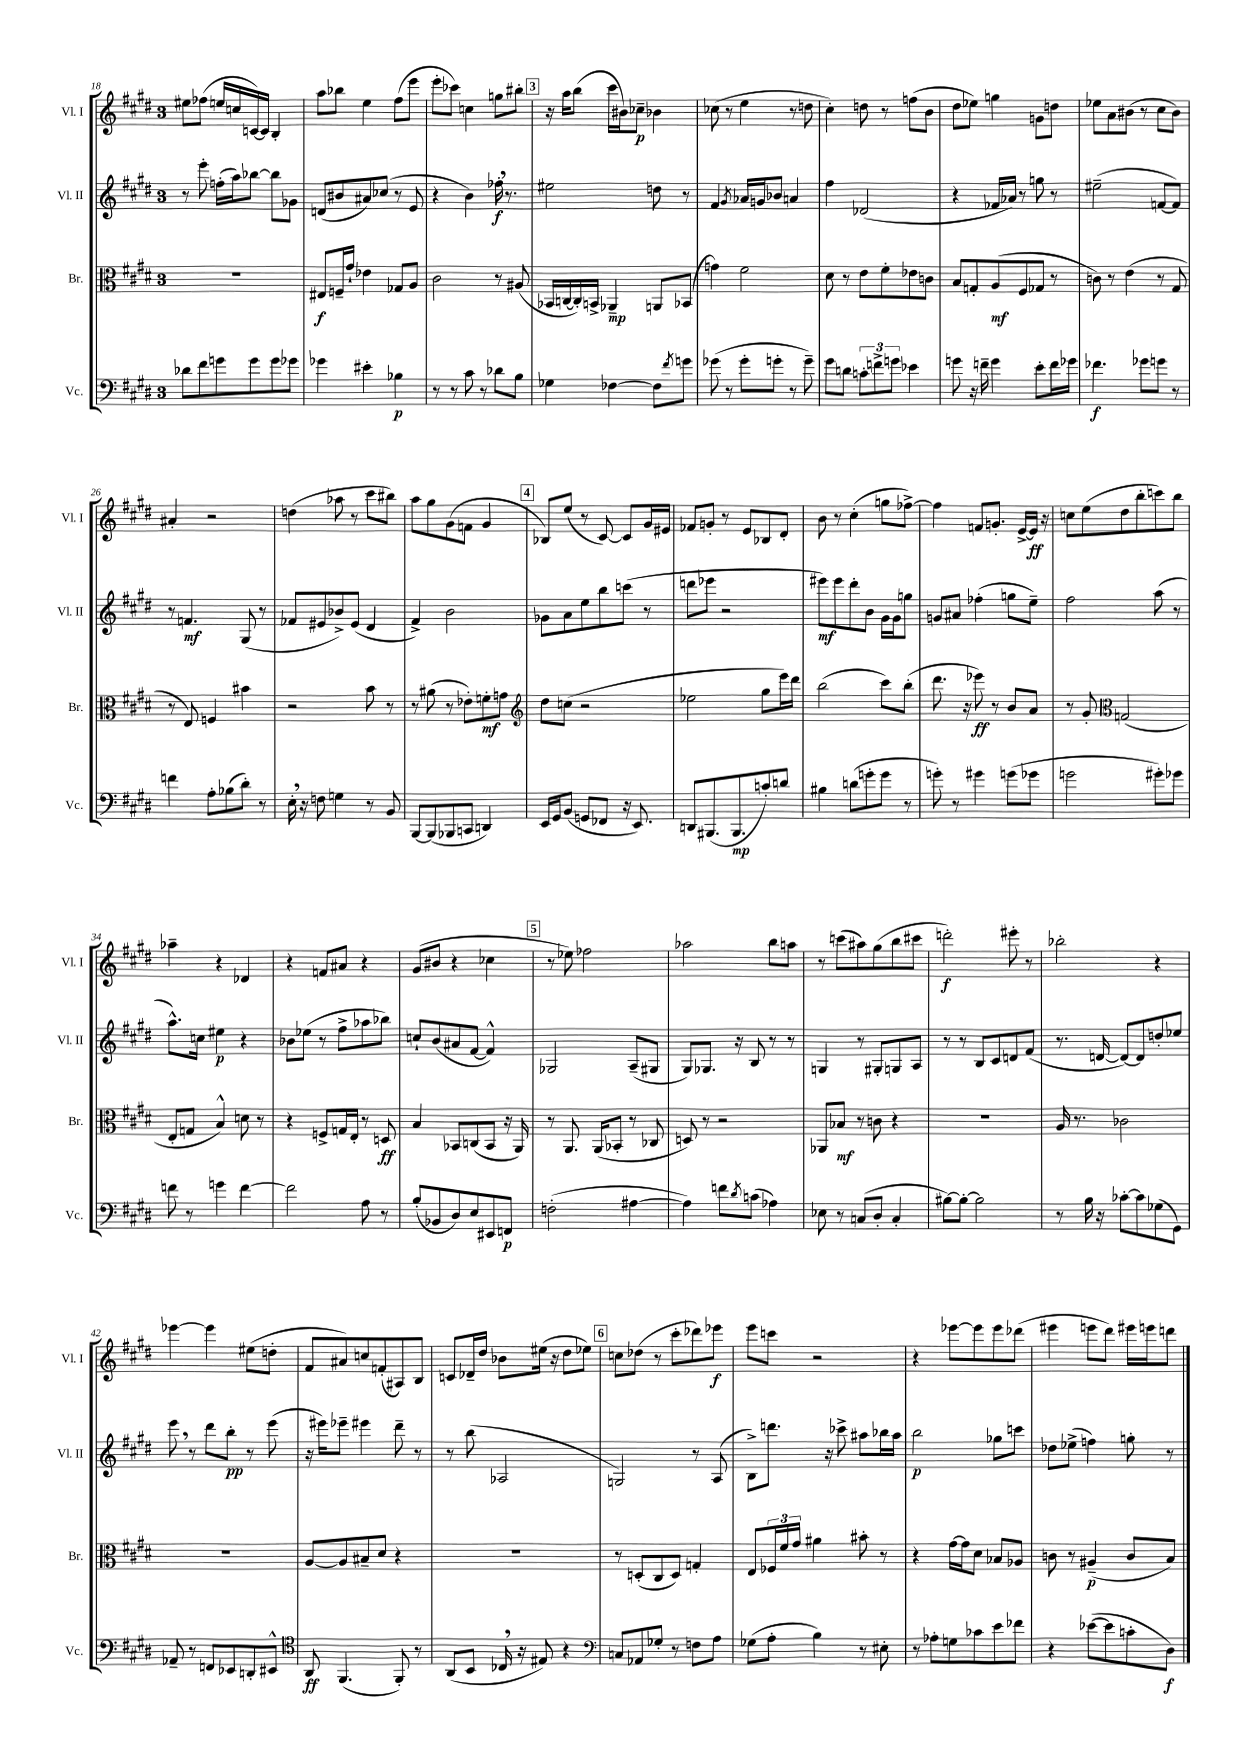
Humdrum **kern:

**kern	**kern	**kern	**kern
*staff4	*staff3	*staff2	*staff1
*clefF4	*clefC3	*clefG2	*clefG2
*k[f#c#g#d#]	*k[f#c#g#d#]	*k[f#c#g#d#]	*k[f#c#g#d#]
*M3/4	*M3/4	*M3/4	*M3/4
8d-\L	2.r	8r	8ee#\L
8f#\	.	8eee'\	(8ff-\J
8g\	.	(16ff'\LL	16ee/LL
.	.	16aa\J)	16cc/
8g\	.	[8bb-\J	[16c/)
.	.	.	16c/]JJ
8g\	.	8bb-\]L	4B'/
8g-\J	.	8g-\J	.
=	=	=	=
4g-\	8E#/L	(8d/L	8aa\L
.	16F~/L	8b#/	8bb-\J
.	16g#`/JJ	.	.
4e#'\	4e-\	8a#/)	4ee\
.	.	(8cc-/J	.
4B-\	8G-/L	8r	(8ff#\L
.	8A/J	8e/	8eee\J
=	=	=	=
8r	2c#\	4r	8eee'\L
8r	.	.	8ccc-\J)
8c#\	.	4b\)	4cc\
8r	.	.	.
8d-\L	8r	16ff-'\	8gg\L
.	.	8.r	.
8B\J	(8A#/	.	8bb#'\J
=	=	=	=
4G-\	16BB-/LL	2ee#\	16r
.	[16C/	.	16aa\LK
.	16C'/])	.	(8bb\J
.	16BB^/JJ	.	.
[4F-\	4AA-~/	.	16ccc#\LL
.	.	.	16b#\J)
.	.	.	8cc-~\J
8F-\]L	8AA/L	8dd\	4b-\
8qf#/	.	.	.
8g\J	(8BB-/J	8r	.
=	=	=	=
(8g-\	4g\)	4f#/	(8cc-\
8r	.	.	8r
.	.	8qg#/	.
8g-'\L	2f#\	16a-/LL	4ee\
.	.	16g/J	.
8g'\J	.	8b-/J	.
8r	.	4a/	8r
8g~\)	.	.	8dd\
=	=	=	=
8g#\L	8d#\	4ff#\	4cc#'\)
8d\J	8r	.	.
12c'\L	8e\L	(2d-/	8dd\
12f^\	.	.	.
.	8f#'\	.	8r
12g\J	.	.	.
4e-\	8e-\	.	(8ff\L
.	8c\J	.	8b\J
=	=	=	=
8g\	8B/L	4r	8dd#\L
16r	8G'/	.	8ee-\J)
16f~\	.	.	.
4g\	(8A/	16f-/LL	4gg\
.	.	16a-/JJ)	.
.	8F#/	8r	.
8e'\L	8G-/J	8gg\	8g\L
16f\L	8r	8r	8dd\J
16g-\JJ	.	.	.
=	=	=	=
4.f-\	8c\)	(2ee#~\	8ee-\L
.	8r	.	8a\
.	(4e\	.	(8b#\J
8g-\L	.	.	8r
8g\J	8r	[8f/L	8cc#\L
8r	8G#/	8f/]J)	8b#\J)
=	=	=	=
4f\	8r	8r	4a#'/
.	8E/)	4.f/	.
8A'\L	4F/	.	2r
(8B-\	.	.	.
8d#'\J)	4b#\	(8G#/	.
8r	.	8r	.
=	=	=	=
16E'\	2r	8f-/L	(4dd\
16r	.	.	.
8F\	.	8e#/	.
4G\	.	8b-^/)	8aa-\
.	.	(8e#/J	8r
8r	8b\	4d#/	8ccc#\L
8BB/	8r	.	8bb#\J)
=	=	=	=
[8BBB/L	8r	4f#^/)	8aa\L
(8BBB/]	(8a#\	.	8gg#\
8BBB-/	8r	2b\	(8g#\
8CC/J	8e-'\L)	.	8f\J
4DD/)	8f'\	.	4g#/
.	8g\J	.	.
=	=	=	=
*	*clefG2	*	*
16EE/LL	8dd#\L	8g-\L	8B-/L)
16GG#/J	.	.	.
(8BB/J	(8cc\J	8a\	(8ee/J
8GG/L	2r	8ee\	8r
8FF-/J	.	8bb\	[8c#/)
16r	.	(8ccc\J	8c#/]L
8.EE/)	.	.	.
.	.	8r	16g#/L
.	.	.	16e#/JJ
=	=	=	=
8DD/L	2ee-\	8ddd\L	8f-/L
(8.BBB#/	.	8eee-\J	8g'/J
.	.	2r	8r
8.BBB#/	.	.	.
.	.	.	8e/L
8c'/)	8gg#\L	.	8B-/
8d/J	16eee\L)	.	8d#'/J
.	16ddd#\JJ	.	.
=	=	=	=
4B#\	(2bb\	8eee#\L)	8b\
.	.	8eee#\	8r
(8d\L	.	8ddd#'\	(4cc#'\
8g'\	.	8b\J	.
8g\J	8ccc#\L)	16g#\LL	8gg\L
.	.	16g#\J	.
8r	(8bb'\J	8gg\J	[8ff-^\J)
=	=	=	=
8g'\)	8.ddd#\	8g/L	4ff-\]
8r	.	8a#/J	.
.	16r	.	.
4g#\	8eee-\)	(4ff-'\	8f/L
.	8r	.	8.g'/J
(8g\L	8b/L	8gg\L	.
.	.	.	[16e^/LL
8g-\J	8a/J	8ee~\J)	16e/]JJ
.	.	.	16r
=	=	=	=
2g\	8r	2ff#\	8cc\L
.	8g#'/	.	(8ee\
*	*clefC3	*	*
.	(2G/	.	8dd#\
.	.	.	8bb'\
8g#'\L)	.	(8aa\	8ccc\)
8g-\J	.	8r	8bb\J
=	=	=	=
8f\	8E'/L	8.aa^^\L)	4aa-~\
8r	8G/J	.	.
.	.	16cc\Jk	.
4g\	4B^^/)	4ee#\	4r
[4f\	8d\	4r	4d-/
.	8r	.	.
=	=	=	=
2f\]	4r	8b-\L	4r
.	.	(8ee-\J	.
.	8F^/L	8r	8f/L
.	16G/L	8ff#^\L	8a#/J
.	16E'/JJ	.	.
8A\	8r	8aa-\	4r
8r	8D/	8bb-\J)	.
=	=	=	=
(8B'/L	4B/	8cc`/L	(8g#/L
8BB-/	.	(8b/	8b#/J
8D#/)	8BB-/L	8a#/	4r
8E/	(8C/	[8f#/J	.
8EE#/	8BB-/J	4f#^^/])	4cc-\
8FF/J	16r	.	.
.	16AA/)	.	.
=	=	=	=
(2F'\	8r	2G-/	8r
.	8.AA/	.	8ee-\)
.	.	.	2ff-\
.	(16AA/LK	.	.
.	8BB-'/J	.	.
[4A#\	8r	(8A~/L	.
.	8C-/	8G#/J	.
=	=	=	=
4A#\])	8D/)	8G#/L)	2aa-\
.	8r	8.G-/J	.
8f\L	2r	.	.
.	.	16r	.
8qd#/	.	.	.
(8c\J	.	8B/	.
4A-\)	.	8r	8bb\L
.	.	8r	8aa\J
=	=	=	=
8E-\	8AA-/L	4G/	8r
8r	8B-/J	.	(8ccc\L
(8C/L	8r	8r	8aa#\)
8D#'/J	8c\	8G#'/L	(8gg#\
4C'/	4r	8G/	8bb\
.	.	8A/J	8ccc#\J
=	=	=	=
[8B#\L)	2.r	8r	2ddd'\)
8B#'\_J	.	8r	.
2B#\]	.	8B/L	.
.	.	8c#/	.
.	.	8d/	8eee#'\
.	.	(8f#/J	8r
=	=	=	=
8r	16A/	8.r	2bb-'\
.	8.r	.	.
16B\	.	.	.
16r	.	[16d/	.
[8c-'\L	2c-\	8d/_L)	.
8c-\]	.	8d/]	.
(8G-\	.	8dd'/	4r
8GG#\J)	.	8ee-/J	.
=	=	=	=
8AA-~/	2.r	8eee\	[4eee-\
8r	.	8r	.
8FF/L	.	8ddd#\L	4eee-\]
8EE-/	.	8bb'\J	.
8DD'/	.	8r	(8ee#\L
8EE#^^/J	.	(8eee\	8dd'\J
=	=	=	=
*clefC4	*	*	*
8AA/	[8A/L	16r	8f#/L
.	.	16eee#\LK)	.
(4.FF#/	8A/]	8eee-~\J	8a#/)
.	8B#~/	4eee#\	8cc/
.	8d#/J	.	(8f'/
8FF#'/)	4r	8ddd#~\	8A#/)
8r	.	8r	8B/J
=	=	=	=
(8AA/L	2.r	8r	8c/L
8BB/J	.	(8bb\	16d-~/L
.	.	.	16dd#/JJ
16C-/	.	2A-/	8b-\L
16r	.	.	.
8E#/)	.	.	(16ee#\Jk
.	.	.	16r
4r	.	.	8dd#\L
.	.	.	8ee-\J)
=	=	=	=
*clefF4	*	*	*
8C/L	8r	2G/)	8cc\L
8AA-/	(8D'/L	.	(8dd-\J
8G-'/J	8C#/	.	8r
8r	8D/J)	.	8ccc#'\L
8F\L	4G'/	8r	8ddd-\)
8A\J	.	(8A/	8eee-\J
=	=	=	=
(8G-\L	8E/L	8B^\L)	8eee\L
8A'\J	24F-/L	8.ddd\J	8ccc\J
.	24f#/	.	.
.	24g#/JJ	.	.
4B\)	4a#\	.	2r
.	.	16r	.
.	.	8ccc-^\	.
8r	8b#'\	8aa#\L	.
8E#'\	8r	16bb-\L	.
.	.	16aa#\JJ	.
=	=	=	=
8r	4r	2bb\	4r
8A-'\L	.	.	.
8G\	[16g#\LL	.	[8eee-\L
.	16g#\]J	.	.
8c-\	8d#\J	.	8eee-\]
8e\	8B-/L	8gg-\L	8eee-\
8f-\J	8A-/J	8ccc\J	(8ddd-\J
=	=	=	=
4r	8c\	8dd-\L	4eee#\
.	8r	(8ee-^\J	.
([8e-\L	(4A#~/	4ff\)	8eee\L
8e-\]	.	.	8ddd#\J)
8c'\	8c/L	8gg'\	16eee#\LL
.	.	.	16eee\J
8D#\J)	8B/J)	8r	8ddd\J
==	==	==	==
*-	*-	*-	*-
